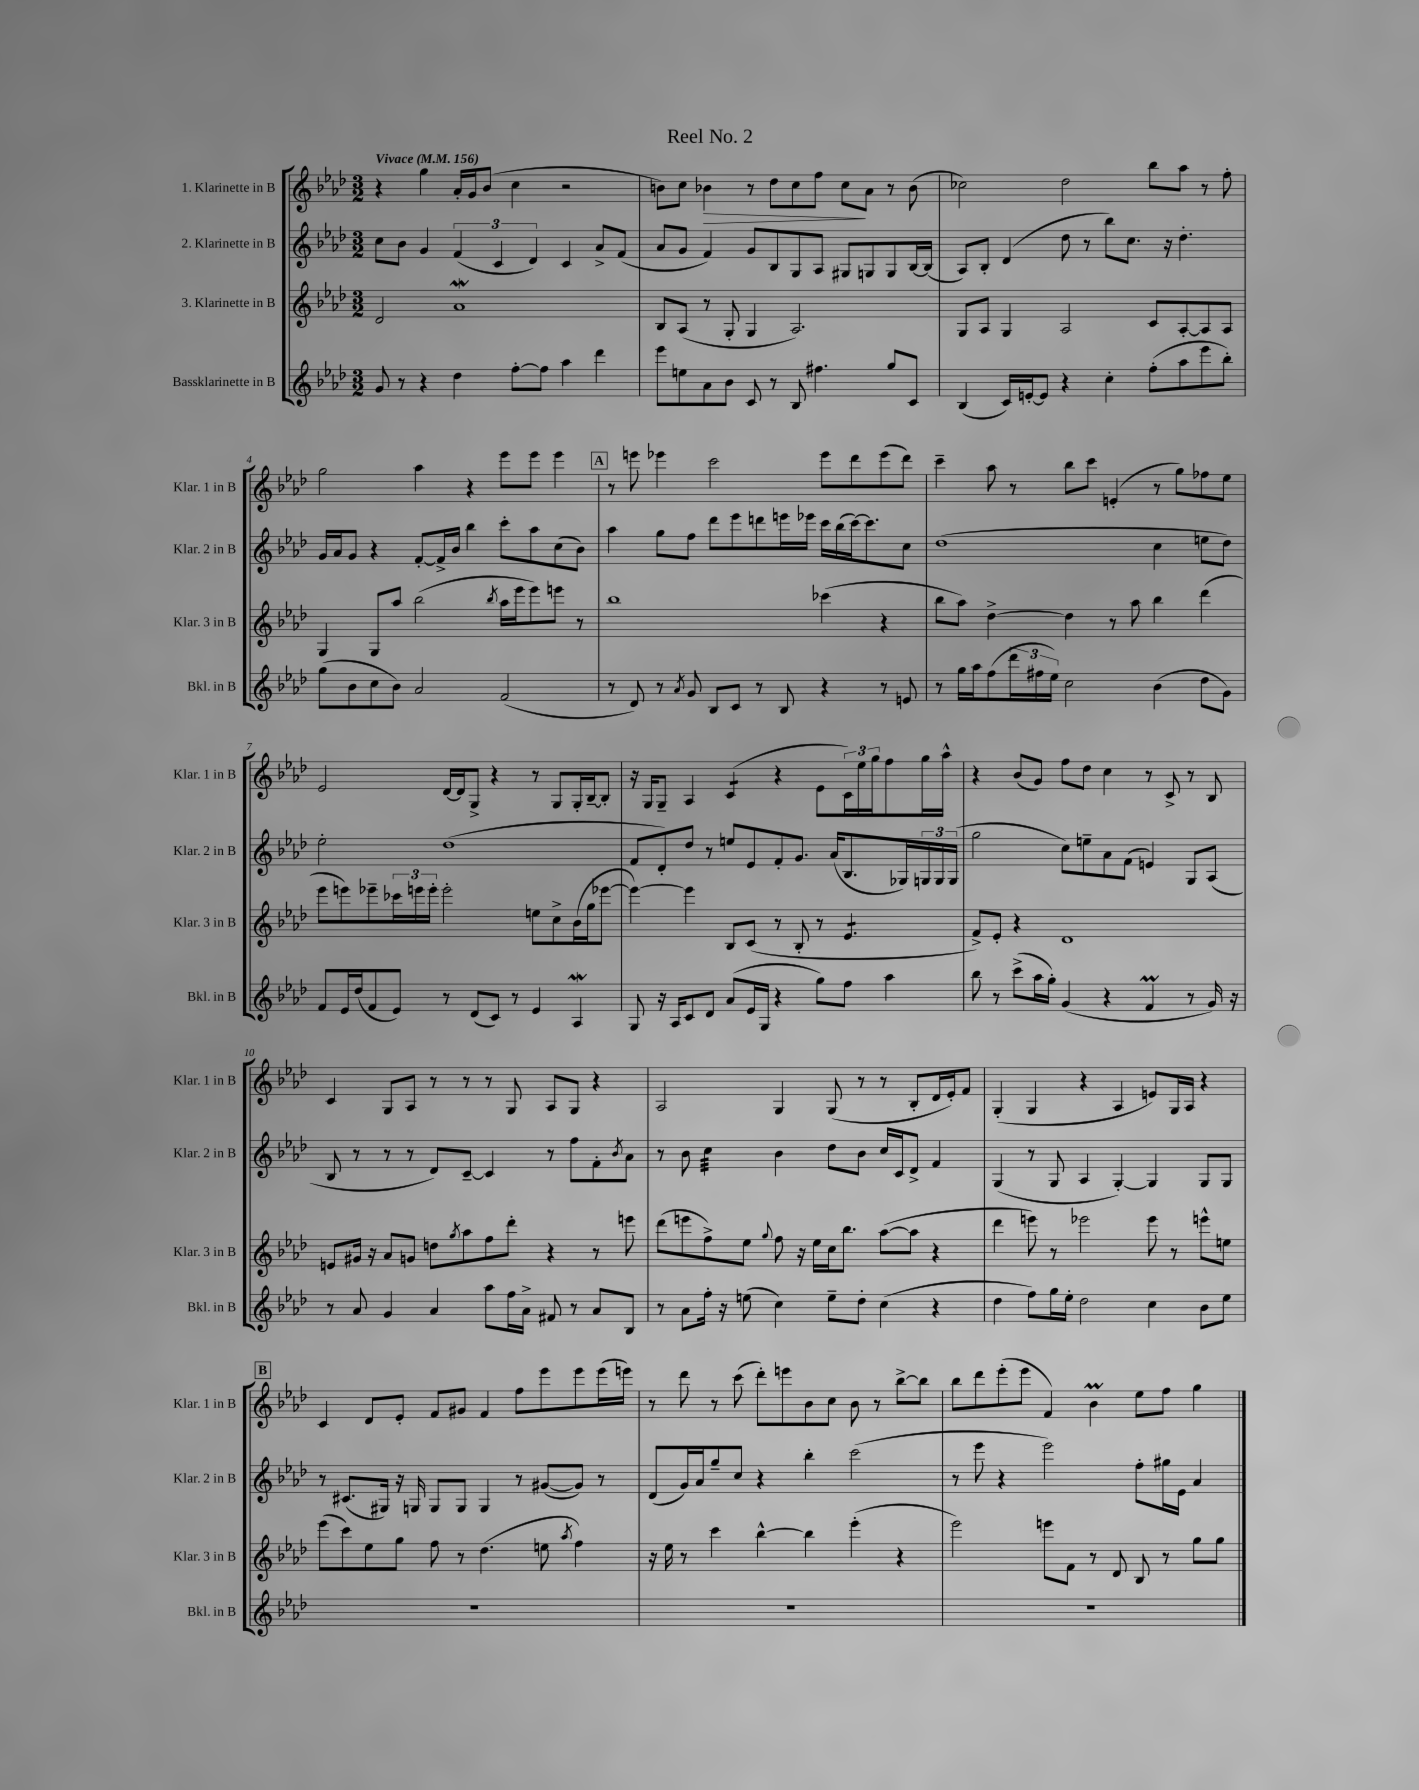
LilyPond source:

\header { title = "Reel No. 2" }
<<
\new StaffGroup <<
\new Staff = "s0" \with { instrumentName = "1. Klarinette in B" shortInstrumentName = "Klar. 1 in B" } {
    \clef treble \key aes \major \numericTimeSignature \time 3/2 \tempo "Vivace" 4 = 156
    r4 g''4 aes'16-. g'16 bes'8( c''4 r2 |
    b'8) c''8 bes'4\> r8 des''8 c''8 f''8 c''8\! aes'8 r8 bes'8( |
    ces''2) des''2 bes''8 aes''8 r8 f''8-. |
    g''2 aes''4 r4 ees'''8 ees'''8 ees'''4 |
    \mark \markup { \box "A" } r8 e'''8 ees'''4 c'''2 ees'''8 des'''8 ees'''8( des'''8) |
    c'''4-- aes''8 r8 bes''8 c'''8 e'4-.( r8 g''8) fes''8 ees''8 |
    ees'2 des'16~ des'16 g8-> r4 r8 g8 g16-. bes16~-- bes8-. |
    r16 g16 g8-- aes4 c'4:8( r4 ees'8 \tuplet 3/2 { c'16) ees''16 g''16 } f''8 g''16 aes''16-^ |
    r4 bes'8( g'8) f''8 des''8 c''4 r8 c'8-> r8 bes8 |
    c'4 g8 aes8 r8 r8 r8 g8 aes8 g8 r4 |
    aes2 g4 g8( r8 r8 bes8-. des'16 ees'16-.) f'8 |
    g4-.( g4 r4 aes4 e'8) g16 aes16 r4 |
    \mark \markup { \box "B" } c'4 des'8 ees'8-. f'8 gis'8 f'4 f''8 ees'''8 ees'''8 ees'''16( e'''16) |
    r8 des'''8 r8 c'''8( des'''8-.) e'''8 bes'8 c''8 bes'8 r8 bes''8~-> bes''8 |
    bes''8 des'''8 ees'''8-.( ees'''8 f'4) bes'4\prall ees''8 f''8 g''4 \bar "|." |
}
\new Staff = "s1" \with { instrumentName = "2. Klarinette in B" shortInstrumentName = "Klar. 2 in B" } {
    \clef treble \key aes \major \numericTimeSignature \time 3/2
    c''8 bes'8 g'4 \tuplet 3/2 { f'4( c'4 des'4) } c'4 aes'8-> f'8( |
    aes'8 g'8 f'4) g'8 bes8 g8 aes8 gis8 g8 g8 bes16~ bes16( |
    aes8) bes8-. des'4( des''8 r8 bes''8) c''8. r16 des''4.-. |
    g'16 aes'16 g'8 r4 f'8~-. f'16-> bes'16 bes''4 c'''8-. aes''8 c''8( bes'8) |
    \mark \markup { \box "A" } aes''4 g''8 f''8 des'''8 ees'''8 d'''8 e'''16 ees'''16 c'''16 bes''16( c'''16~) c'''8. c''8 |
    des''1( c''4 e''8 des''8) |
    ees''2-. des''1( |
    f'8 des'8-.) des''8 r8 e''8 ees'8 f'8-. g'8. aes'16( bes8. ges16) \tuplet 3/2 { g16 g16 g16( } |
    g''2 c''8) e''8-- aes'8 f'8( e'4) g8 aes8( |
    bes8 r8 r8 r8 des'8) c'8~-- c'4 r8 f''8 f'8-. \acciaccatura { bes'8 } aes'8 |
    r8 bes'8 c''4:32 bes'4 des''8 bes'8 c''16 c'16 des'8-> f'4 |
    g4( r8 g8 aes4 g4~-.) g4 g8 g8 |
    \mark \markup { \box "B" } r8 cis'8.( gis16) r16 g16 g8 g8 g4 r8 gis'8~( gis'8) r8 |
    des'8( g'16) aes'16 g''8-- c''8 r4 bes''4-. c'''2( |
    r8 ees'''8 r4 ees'''2) f''8-. gis''16 ees'16 aes'4 \bar "|." |
}
\new Staff = "s2" \with { instrumentName = "3. Klarinette in B" shortInstrumentName = "Klar. 3 in B" } {
    \clef treble \key aes \major \numericTimeSignature \time 3/2
    des'2 aes'1\mordent |
    bes8 aes8( r8 g8-. g4 aes2.) |
    g8 aes8 g4 aes2 c'8 aes8~-. aes8 aes8 |
    g4 g8 aes''8 bes''2( \acciaccatura { bes''8 } aes''16 ees'''16 ees'''8) e'''8 r8 |
    \mark \markup { \box "A" } bes''1 ces'''4( r4 |
    bes''8 aes''8) des''4~-> des''4 r8 aes''8 bes''4 des'''4( |
    ees'''8 e'''8) ees'''8-- \tuplet 3/2 { ces'''16 e'''16 e'''16-. } e'''2-. e''8 c''8-> bes'16( g''16 ees'''8~ |
    ees'''4~) ees'''4 bes8 c'8( r8 bes8-. r8 ees'4.:8 |
    f'8->) ees'8-. r4 des'1 |
    e'8 gis'16 r16 aes'8 g'8 d''8 \acciaccatura { g''8 } aes''8 f''8 des'''8-. r4 r8 e'''8 |
    des'''8( e'''8 f''8->) ees''8 \appoggiatura { g''8 } f''8 r16 ees''16 c''16 bes''8. aes''8~( aes''8 r4 |
    des'''4 e'''8) r8 ees'''2 ees'''8 r8 e'''8-^ e''8 |
    \mark \markup { \box "B" } ees'''8( c'''8) ees''8 g''8 f''8 r8 des''4.( e''8 \acciaccatura { aes''8 } f''4) |
    r16 ees''16 r8 c'''4 bes''4~-^ bes''4 ees'''4-.( r4 |
    ees'''2) e'''8 f'8 r8 des'8 bes8 r8 g''8 g''8 \bar "|." |
}
\new Staff = "s3" \with { instrumentName = "Bassklarinette in B" shortInstrumentName = "Bkl. in B" } {
    \clef treble \key aes \major \numericTimeSignature \time 3/2
    g'8 r8 r4 des''4 f''8~-. f''8 aes''4 des'''4 |
    ees'''8 e''8 aes'8 bes'8 c'8 r8 bes8 fis''4. g''8 c'8 |
    bes4( c'16) e'16~-. e'8 r4 c''4-. f''8-.( aes''8 ees'''8 bes''8-.) |
    g''8( bes'8 c''8 bes'8) aes'2 f'2( |
    \mark \markup { \box "A" } r8 des'8) r8 \acciaccatura { aes'8 } g'8 bes8 c'8 r8 bes8 r4 r8 e'8 |
    r8 g''16 aes''16 f''8( \tuplet 3/2 { des'''16 fis''16 ees''16) } c''2 bes'4( des''8 g'8) |
    f'8 ees'16 des''16( f'8 ees'8) r8 des'8( c'8) r8 ees'4 aes4\mordent |
    g8 r16 aes16 c'8 des'8 aes'8( ees'16 g16 r4 g''8) f''8 aes''4 |
    bes''8 r8 c'''8->( aes''16 g''16-.) g'4( r4 f'4\prall r8 g'16) r16 |
    r8 aes'8 g'4 aes'4 aes''8 f''16 aes'16-> fis'8 r8 aes'8 bes8 |
    r8 aes'8 f''16-. r16 e''8( c''4) e''8-- des''8-. c''4( r4 |
    des''4 f''8) g''16 ees''16-. des''2 c''4 bes'8 ees''8 |
    \mark \markup { \box "B" } R1. |
    R1. |
    R1. \bar "|." |
}
>>
>>
